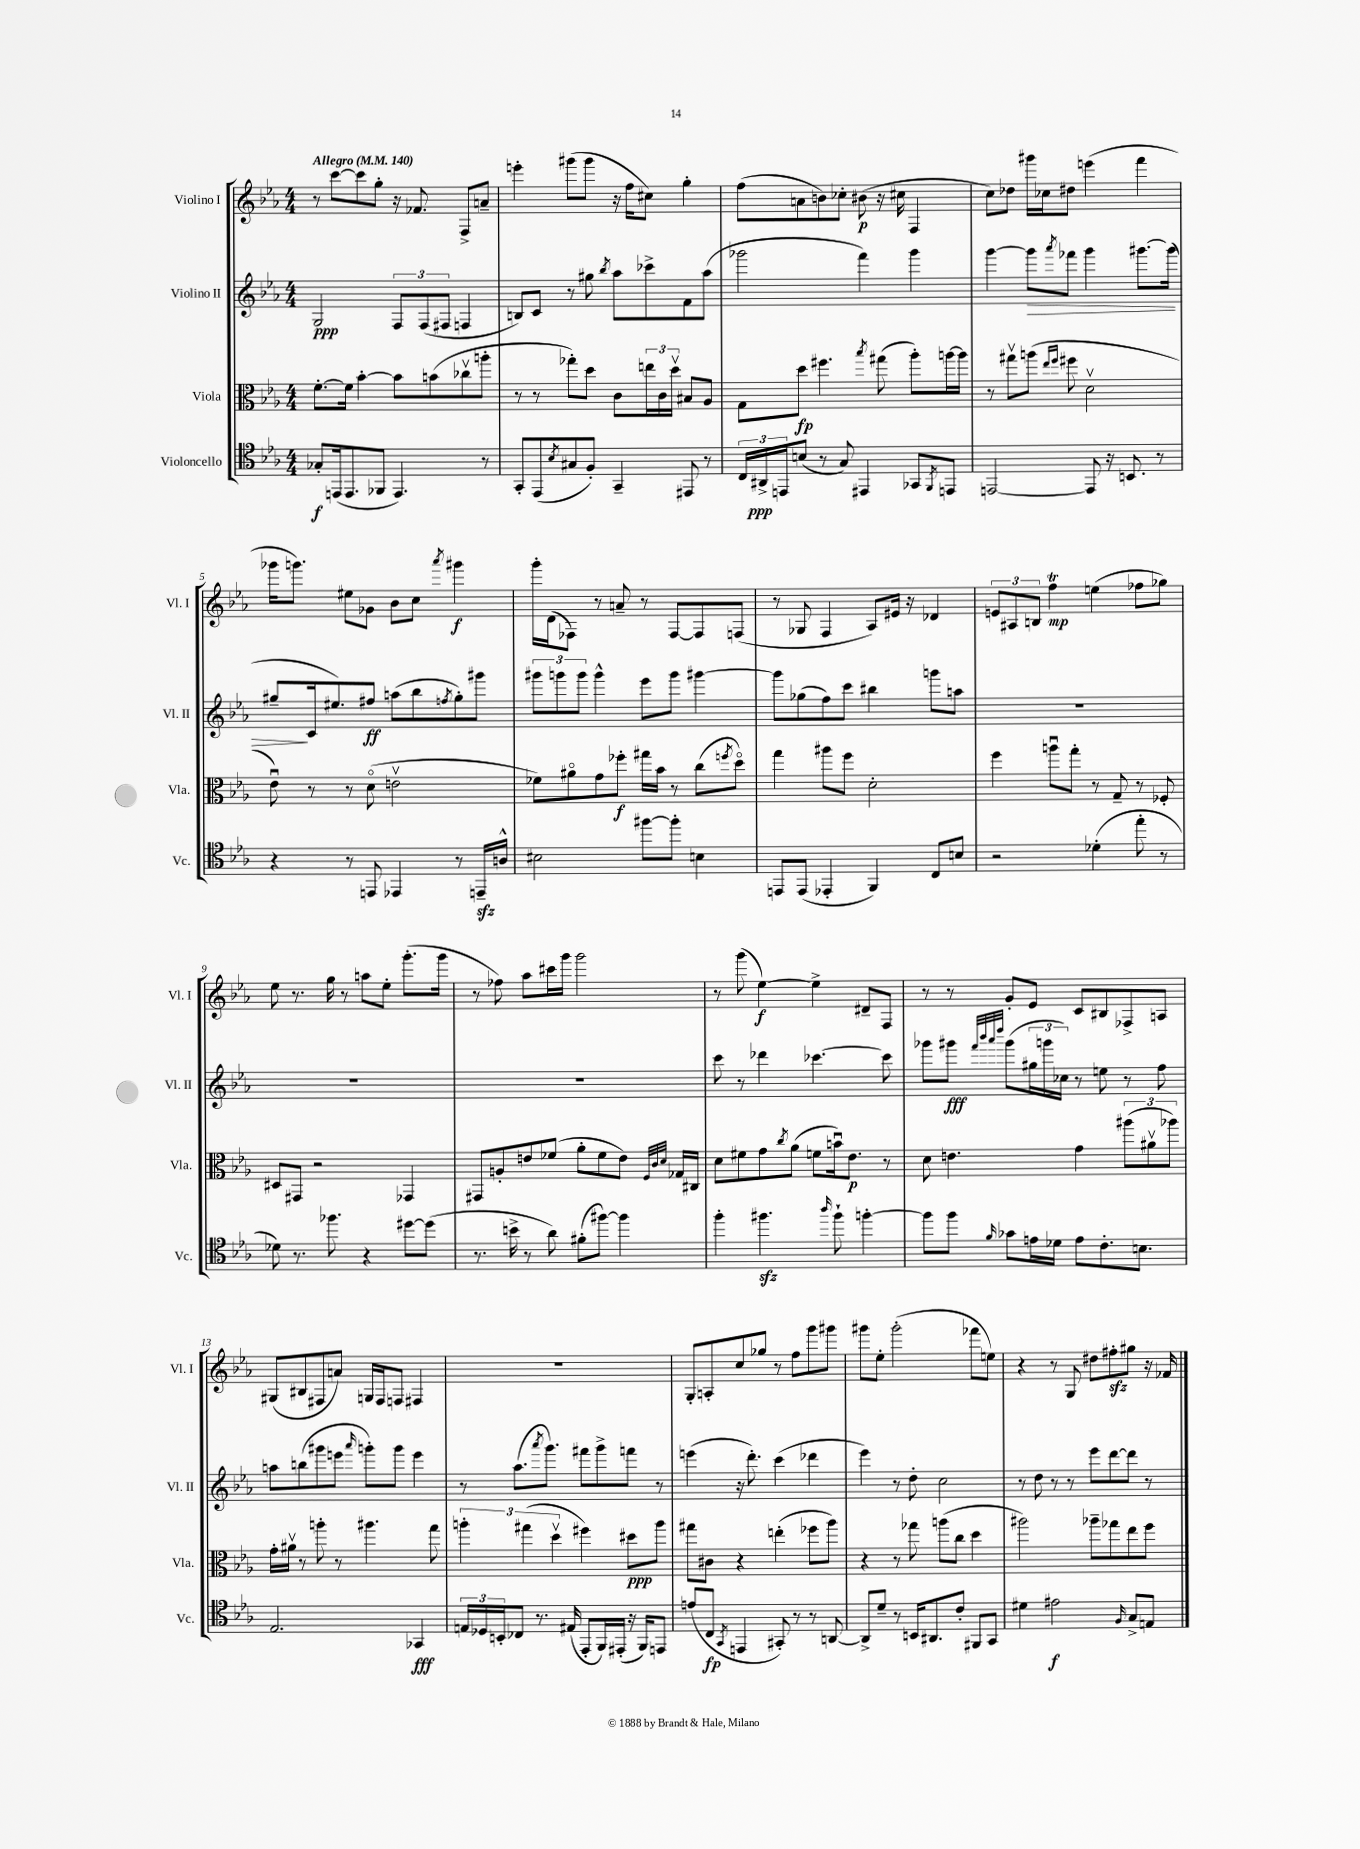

**kern	**dynam	**kern	**dynam	**kern	**dynam	**kern	**dynam
*part4	*part4	*part3	*part3	*part2	*part2	*part1	*part1
*staff4	*staff4	*staff3	*staff3	*staff2	*staff2	*staff1	*staff1
*I"Violoncello	*	*I"Viola	*	*I"Violino II	*	*I"Violino I	*
*I'Vc.	*	*I'Vla.	*	*I'Vl. II	*	*I'Vl. I	*
*clefC4	*	*clefC3	*	*clefG2	*	*clefG2	*
*k[b-e-a-]	*	*k[b-e-a-]	*	*k[b-e-a-]	*	*k[b-e-a-]	*
*M4/4	*	*M4/4	*	*M4/4	*	*M4/4	*
*MM140	*	*MM140	*	*MM140	*	*MM140	*
=1	=1	=1	=1	=1	=1	=1	=1
!	!	!	!	!	!	!LO:TX:a:B:t=Allegro	!
8G-X'/L	f	[8.f'\L	.	2G/	ppp	8r	.
(16EEn/k	.	.	.	.	.	[8ccc\L	.
8.EE/	.	16f\Jk]	.	.	.	.	.
.	.	[4b-'\	.	.	.	8ccc\]	.
8FF-X/J	.	.	.	.	.	8gg'\J	.
4.EE/)	.	8b-\L]	.	12F/L	.	16r	.
.	.	.	.	.	.	8.f-X/	.
.	.	.	.	(12F/	.	.	.
.	.	(8bn\	.	.	.	.	.
.	.	.	.	12F#X/J	.	.	.
.	.	8cc-Xv\	.	4Fn/	.	8F^/L	.
8r	.	8aan'\J	.	.	.	8an~/J	.
=2	=2	=2	=2	=2	=2	=2	=2
8GG'/L	.	8r	.	8Bn/L)	.	4eeen'\	.
(8EE-/	.	8r	.	8c/J	.	.	.
8qB-/	.	.	.	.	.	.	.
8G#X/	.	8gg-X'\L)	.	8r	.	(8ggg#X\L	.
8F'/J)	.	8dd\J	.	8gg#X\	.	8ggg#\J	.
.	.	.	.	8qbb-/	.	.	.
4GG~/	.	8c\L	.	8aa-\L	.	16r	.
.	.	.	.	.	.	16ff\KL	.
.	.	24een\L	.	8ccc-X^\	.	8cc#X\J)	.
.	.	24c\	.	.	.	.	.
.	.	24ddv\JJ	.	.	.	.	.
8EE#X/	.	8B#X/L	.	8f\	.	4gg'\	.
8r	.	8A-/J	.	(8aa-\J	.	.	.
=3	=3	=3	=3	=3	=3	=3	=3
24C/LL	.	8G\L	.	2ggg-X\	.	(8ff\L	.
24AA#X^/	ppp	.	.	.	.	.	.
24EEn/J	.	.	.	.	.	.	.
(8Bn/J	.	8dd\J	fp	.	.	8an\	.
8r	.	4.ff#X\	.	.	.	8bn\)	.
8G/)	.	.	.	.	.	8cc-X'\J	.
4EE#X/	.	.	.	4fff\)	.	(8b#X\	p
.	.	8qbb-/	.	.	.	.	.
.	.	(8gg#X\	.	.	.	16r	.
.	.	.	.	.	.	16cc#X\	.
8GG-X/L	.	8aa-'\L)	.	4ggg-\	.	4F/	.
8qFF/	.	.	.	.	.	.	.
8EEn/J	.	[16aan\L	.	.	.	.	.
.	.	16aa\JJ]	.	.	.	.	.
=4	=4	=4	=4	=4	=4	=4	=4
[2EEn/	.	8r	.	[4ggg\	.	8cc\L)	.
.	.	8gg#Xv\L	.	.	.	8dd-X\J	.
!	!	!	!	!	!LO:HP:b	!	!
.	.	(8aan\J	.	8ggg\L]	>	16ggg#X\LL	.
.	.	.	.	.	.	16cc-X\J	.
.	.	16qqee-/LL	.	.	.	.	.
.	.	16qqff/JJ	.	8qaaa-/	.	.	.
.	.	8ff#X\	.	8fff-X\J	.	8dd#X\J	.
8EE/]	.	2dv\	.	4ggg\	.	(4eeen\	.
16r	.	.	.	.	.	.	.
8.BBn/	.	.	.	.	.	.	.
.	.	.	.	[8.ggg#X\L	.	4fff\	.
8r	.	.	.	.	.	.	.
.	.	.	.	(16ggg#\Jk]	.	.	.
!!LO:LB:g=z
=5	=5	=5	=5	=5	=5	=5	=5
4r	.	8e-u\)	.	8gg#X~/L	.	16ggg-X\KL	.
.	.	.	.	.	.	8.gggn\J)	.
.	.	8r	.	16c/k	]	.	.
.	.	.	.	8.ee#X/)	.	.	.
8r	.	8r	.	.	.	8ee#X\L	.
8EEn/	.	(8d\	.	8ff#X/J	ff	8g-X\J	.
4EE-X/	.	2env\	.	(8aan\L	.	8b-\L	.
.	.	.	.	8bb-\	.	8cc\J	.
.	.	.	.	8qffn/	.	8qaaa-/	.
8r	.	.	.	8gg#'\)	.	4ggg#X\	f
16EEnzz~/LL	.	.	.	8ggg#X\J	.	.	.
16An^^/JJ	.	.	.	.	.	.	.
=6	=6	=6	=6	=6	=6	=6	=6
2B#X\	.	8f-X\L)	.	12ggg#X\L	.	16ggg'\LL	.
.	.	.	.	.	.	(16d\J	.
.	.	.	.	12gggn\	.	.	.
.	.	8a#X\	.	.	.	8F-X\J)	.
.	.	.	.	12ggg\J	.	.	.
.	.	8g\	.	4ggg^^\	.	8r	.
.	.	8ff-X'\J	f	.	.	8an~/	.
[8ff#X\L	.	16gg#X\LL	.	8eee-\L	.	8r	.
.	.	16b-\JJ	.	.	.	.	.
8ff#'\J]	.	8r	.	8ggg\J	.	[8F-/L	.
4Bn\	.	(8cc\L	.	[4ggg#X\	.	8F-/]	.
.	.	8qffn/	.	.	.	.	.
.	.	8dd\J)	.	.	.	(8Fn/J	.
=7	=7	=7	=7	=7	=7	=7	=7
8EEn/L	.	4gg\	.	8ggg#\L]	.	8r	.
(8EE/J	.	.	.	(8gg-X\	.	8G-X/	.
4EE-X'/	.	8aa#X\L	.	8ff\)	.	4F/	.
.	.	8ff\J	.	8ccc\J	.	.	.
4FF/)	.	2d'\	.	4bb#X\	.	8A-/L)	.
.	.	.	.	.	.	16e#X/Jk	.
.	.	.	.	.	.	16r	.
8C/L	.	.	.	8gggn\L	.	4d-X/	.
8Bn/J	.	.	.	8aan\J	.	.	.
=8	=8	=8	=8	=8	=8	=8	=8
2r	.	4ff\	.	1r	.	12en/L	.
.	.	.	.	.	.	12A#X/	.
.	.	.	.	.	.	12Bn/J	.
.	.	8aanu\L	.	.	.	4ffT\	mp
.	.	8gg'\J	.	.	.	.	.
(4d-X'\	.	8r	.	.	.	(4een\	.
.	.	8G~/	.	.	.	.	.
8ee-'\	.	8r	.	.	.	8ff-X\L	.
8r	.	8F-X'/	.	.	.	8gg-X\J)	.
!!LO:LB:g=z
=9	=9	=9	=9	=9	=9	=9	=9
8d-X\)	.	8D#X/L	.	1r	.	8ee-\	.
8.r	.	8GG#X/J	.	.	.	8.r	.
.	.	2r	.	.	.	.	.
8.ff-X\	.	.	.	.	.	16gg\	.
.	.	.	.	.	.	8r	.
4r	.	.	.	.	.	8aan\L	.
.	.	.	.	.	.	8ee-'\J	.
[8dd#X\L	.	4GG-X/	.	.	.	(8.ggg'\L	.
(8dd#\J]	.	.	.	.	.	.	.
.	.	.	.	.	.	16ggg\Jk	.
=10	=10	=10	=10	=10	=10	=10	=10
8.r	.	8GG#X/L	.	1r	.	8r	.
.	.	8An'/	.	.	.	8ff-X\)	.
16bn^\	.	.	.	.	.	.	.
8r	.	8en/	.	.	.	8aa-\L	.
8a-\)	.	(8f-X/J	.	.	.	16ccc#X\L	.
.	.	.	.	.	.	16ggg\JJ	.
(8f#X'\L	.	8a-'\L	.	.	.	2ggg\	.
[8ff#X\J)	.	8f-\	.	.	.	.	.
4ff#\]	.	8e\J)	.	.	.	.	.
.	.	32qqF/LLL	.	.	.	.	.
.	.	32qqc/	.	.	.	.	.
.	.	32qqd/JJJ	.	.	.	.	.
.	.	16G-X/LL	.	.	.	.	.
.	.	16C#X/JJ	.	.	.	.	.
=11	=11	=11	=11	=11	=11	=11	=11
4ff'\	.	8d\L	.	8ccc\	.	8r	.
.	.	8f#X\	.	8r	.	(8ggg\	.
4.ff#Xzz\	.	8g\	.	4ddd-X\	.	[4ee-\)	f
.	.	8qcc/	.	.	.	.	.
.	.	(8a-\J	.	.	.	.	.
.	.	8fn\L	.	[4.ccc-X\	.	4ee-^\]	.
16qqaa-/	.	.	.	.	.	.	.
8ff#`\	.	16bnu\k)	.	.	.	.	.
.	.	8.e-\J	p	.	.	.	.
[4ffn'\	.	.	.	.	.	8d#X~/L	.
.	.	8r	.	8ccc-\]	.	8F/J	.
=12	=12	=12	=12	=12	=12	=12	=12
8ff\L]	.	8d\	.	8ggg-X\L	.	8r	.
8ff\J	.	4.en\	.	8ggg#X\J	fff	8r	.
.	.	.	.	32qqfff/LLL	.	.	.
.	.	.	.	32qqbbb-/	.	.	.
.	.	.	.	32qqaaa-/	.	.	.
16qqf/	.	.	.	32qqdddd/JJJ	.	.	.
8g-X\L	.	.	.	(8ggg#\L	.	8g'/L	.
16en\L	.	.	.	24gg#X\L	.	8e-/J	.
.	.	.	.	24gggn\	.	.	.
16d-X\JJ	.	.	.	.	.	.	.
.	.	.	.	24cc-X\JJ)	.	.	.
8e\L	.	4g\	.	8r	.	8c/L	.
8.c'\	.	.	.	8een\	.	8B#X/	.
.	.	(12aa#X\L	.	8r	.	8F-X^/	.
8.Bn\J	.	.	.	.	.	.	.
.	.	12a#Xv\	.	.	.	.	.
.	.	.	.	8ff\	.	8An/J	.
.	.	12aa-X\J)	.	.	.	.	.
!!LO:LB:g=z
=13	=13	=13	=13	=13	=13	=13	=13
2.E-/	.	16g'\LL	.	8aan\L	.	(8G#X/L	.
.	.	16a#Xv\JJ	.	.	.	.	.
.	.	8r	.	(8bbn\	.	8B#X/	.
.	.	8aan'\	.	8ggg#X\	.	8F#X/	.
.	.	8r	.	8eeen\J	.	8an/J)	.
.	.	.	.	16qqaaa-/	.	.	.
.	.	4.aa#X\	.	8gggn'\L)	.	16Gn/LL	.
.	.	.	.	.	.	16F#/J	.
.	.	.	.	8ggg\J	.	8Fn/J	.
4GG-X/	fff	.	.	4eee\	.	4F#X/	.
.	.	8gg\	.	.	.	.	.
=14	=14	=14	=14	=14	=14	=14	=14
24En/LL	.	6aan'\	.	8r	.	1r	.
24D-X/	.	.	.	.	.	.	.
24BBn'/J	.	.	.	.	.	.	.
8C-X/J	.	.	.	(8.aa-\L	.	.	.
.	.	(6gg#X\	.	.	.	.	.
8.r	.	.	.	.	.	.	.
.	.	.	.	8qaaa-/	.	.	.
.	.	.	.	8.ggg\J)	.	.	.
.	.	6ddv\	.	.	.	.	.
(16E#X/	.	.	.	.	.	.	.
8EE-'/L	.	4ff#X\)	.	8fff#X\L	.	.	.
16FF/L)	.	.	.	8ggg^\	.	.	.
(16EE#X'/JJ	.	.	.	.	.	.	.
16r	.	8dd#X\L	ppp	8fffn\J	.	.	.
16FF/KL)	.	.	.	.	.	.	.
8EEn/J	.	8aa\J	.	8r	.	.	.
=15	=15	=15	=15	=15	=15	=15	=15
(8en/L	.	8gg#X\L	.	(4eeen\	.	8G'/L	.
8C/J	fp	8c#X\J	.	.	.	8An'/	.
8qGG/	.	.	.	.	.	.	.
4EEn/	.	4r	.	16r	.	8cc/	.
.	.	.	.	8.ddd'\)	.	.	.
.	.	.	.	.	.	8gg-X/J	.
8GG#X'/)	.	(4een'\	.	(4ccc\	.	8r	.
8r	.	.	.	.	.	8ff\L	.
8r	.	8ff-X\L	.	4ddd-X\	.	8ggg\	.
[8AAn/	.	8aa-\J)	.	.	.	8ggg#X\J	.
=16	=16	=16	=16	=16	=16	=16	=16
8AA^/L]	.	4r	.	4eee-\)	.	8ggg#X\L	.
8d~/J	.	.	.	.	.	8ee-'\J	.
8r	.	8r	.	8r	.	(2ggg#'\	.
16BBn/KL	.	8gg-X\	.	8dd'\	.	.	.
8.AA#X/	.	.	.	.	.	.	.
.	.	(8aan\L	.	2cc\	.	.	.
8c'/J	.	8cc\J	.	.	.	.	.
8FF#X/L	.	4dd\	.	.	.	8fff-X\L	.
8GG/J	.	.	.	.	.	8een\J)	.
=17	=17	=17	=17	=17	=17	=17	=17
4d#X\	.	2aa#X\)	.	8r	.	4r	.
.	.	.	.	8dd\	.	.	.
2e#X\	f	.	.	8r	.	8r	.
.	.	.	.	8r	.	8G/	.
.	.	8aa-X~\L	.	8eee-\L	.	8dd#X\L	.
.	.	8gg-X\	.	[8ddd\	.	8ff#Xzz'\	.
16qqF/	.	.	.	.	.	.	.
8G^/L	.	8ee-\	.	8ddd\J]	.	8gg#X\J	.
8En/J	.	8ff\J	.	8r	.	16r	.
.	.	.	.	.	.	16f-X/	.
==	==	==	==	==	==	==	==
*-	*-	*-	*-	*-	*-	*-	*-
